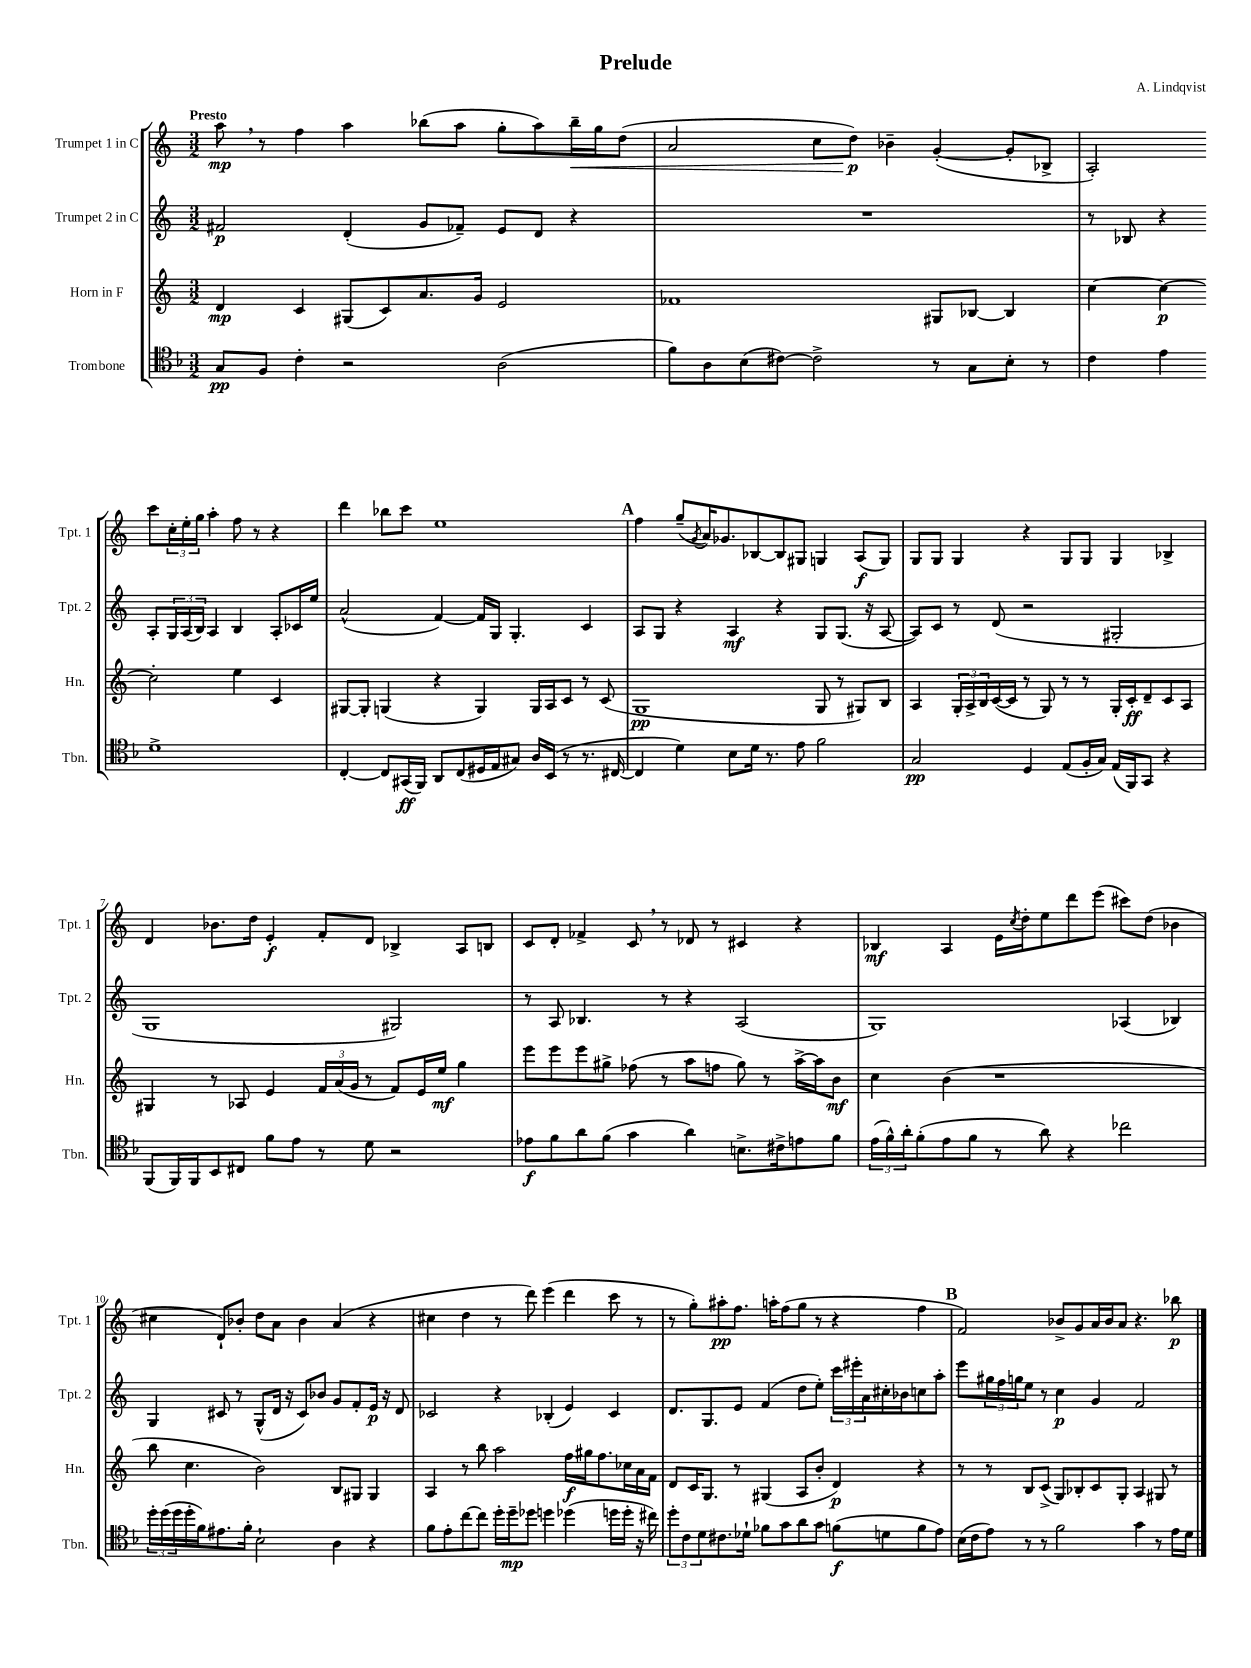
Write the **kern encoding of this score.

**kern	**kern	**kern	**kern
*staff4	*staff3	*staff2	*staff1
*clefC4	*clefG2	*clefG2	*clefG2
*k[b-]	*k[]	*k[]	*k[]
*M3/2	*M3/2	*M3/2	*M3/2
8G	4d	2f#	8aa
8F	.	.	8r
4c'	4c	.	4ff
2r	(8G#	(4d'	4aa
.	8c)	.	.
.	8.a	8g	(8bb-
.	.	8f-~)	8aa
.	16g	.	.
(2A	2e	8e	8gg'
.	.	8d	8aa)
.	.	4r	16bb-~
.	.	.	16gg
.	.	.	(8dd
=	=	=	=
8f)	1f-	1.r	2a
8A	.	.	.
(8B-	.	.	.
[8c#)	.	.	.
2c#^]	.	.	8cc
.	.	.	8dd)
.	.	.	4b-~
8r	8G#	.	([4g'
8G	[8B-	.	.
8B-'	4B-]	.	8g']
8r	.	.	8B-^
=	=	=	=
4c	[4cc	8r	2A')
.	.	8B-	.
4e	4cc_	4r	.
1d^	2cc']	8A'	8ccc
.	.	24G	24cc'
.	.	(24A	24ee'
.	.	24B-)	24gg
.	.	4A	4aa'
.	4ee	4B-	8ff
.	.	.	8r
.	4c	8A'	4r
.	.	16c-	.
.	.	16ee	.
=	=	=	=
[4C'	[8G#	(2a^^	4ddd
.	8G#']	.	.
8C]	(4G	.	8bb-
(16GG#	.	.	8ccc
16FF)	.	.	.
8AA	4r	[4f)	1ee
(8C	.	.	.
16D#	4G)	16f]	.
16E	.	16G	.
8G#)	.	4.G'	.
16A	16G	.	.
(16BB-	16A	.	.
8r	8c	.	.
8.r	8r	4c	.
.	(8c	.	.
[16C#	.	.	.
=	=	=	=
4C#]	1G	8A	4ff
.	.	8G	.
4d)	.	4r	(8gg~
.	.	.	8qg
.	.	.	16a)
.	.	.	8.g-
8B-	.	4A	.
16d	.	.	[8B-
8.r	.	.	.
.	.	4r	8B-]
8e	.	.	8G#
2f	8G	8G	4G
.	8r	(8.G	.
.	8G#)	.	(8A
.	.	16r	.
.	8B	[8A	8G)
=	=	=	=
2G	4A	8A])	8G
.	.	8c	8G
.	24G'	8r	4G
.	24A^	.	.
.	24B	.	.
.	([16c	(8d	.
.	16c]	.	.
4D	8r	2r	4r
.	8G)	.	.
(8E	8r	.	8G
16F'	8r	.	8G
16G)	.	.	.
(16E	16G'	2G#'	4G
16FF)	16c'	.	.
8GG	8d~	.	.
4r	8c	.	4B-^
.	8A	.	.
=	=	=	=
(8FF	4G#	1G	4d
16FF)	.	.	.
16FF	.	.	.
8BB-	8r	.	8.b-
8C#	8A-	.	.
.	.	.	16dd
8f	4e	.	4e'
8e	.	.	.
8r	24f	.	8f'
.	(24a	.	.
.	24g	.	.
8d	8r	.	8d
2r	8f)	2G#)	4B-^
.	16e	.	.
.	16ee	.	.
.	4gg	.	8A
.	.	.	8B
=	=	=	=
8e-	8eee	8r	8c
8f	8eee	8A	8d'
8a	8eee	4.B-	4f-^
(8f	8gg#^	.	.
4g	(8ff-	.	8c
.	8r	8r	8r
4a)	8aa	4r	8d-
.	8ff	.	8r
8.B^	8gg#)	(2A	4c#
.	8r	.	.
16c#^	.	.	.
8e	[16aa^	.	4r
.	16aa]	.	.
8f	8b	.	.
=	=	=	=
(24e	4cc	1G)	4B-
24f^^)	.	.	.
24a'	.	.	.
(8f'	.	.	.
8e	(4b	.	4A
8f	.	.	.
8r	1r	.	16e
.	.	.	8qcc
.	.	.	16dd'
8a)	.	.	8ee
4r	.	.	8ddd
.	.	.	(8eee
2cc-	.	(4A-	8ccc#)
.	.	.	(8dd
.	.	4B-)	4b-
=	=	=	=
24dd'	8bb	4G	4cc#
(24dd	.	.	.
24dd	.	.	.
16dd'	4.cc	.	.
16f)	.	.	.
8.e#	.	8c#	8d`)
.	.	8r	8b-'
16f'	.	.	.
2B-`	2b)	(8G^^	8dd
.	.	16d	8a
.	.	16r	.
.	.	8c#)	4b-
.	.	8b-	.
4A	8B	8g	(4a
.	8G#	8f'	.
4r	4G#	16e	4r
.	.	16r	.
.	.	8d	.
=	=	=	=
8f	4A	2c-	4cc#
8e'	.	.	.
[8cc	8r	.	4dd
8cc]	8bb	.	.
16dd'	2aa	4r	8r
16dd~	.	.	.
8dd-	.	.	8ddd)
4dd	.	(4B-'	(4eee
(4dd-	16ff	4e)	4ddd
.	16gg#	.	.
.	8.ff	.	.
16dd	.	4c-	8ccc
16dd'	16cc-	.	.
16r	16a	.	8r
16cc#)	16f	.	.
=	=	=	=
12dd'	8d	8.d	8r
12c	.	.	.
.	16c	.	8gg')
12d	.	.	.
.	8.G	8.G	.
8.c#	.	.	8aa#'
.	8r	8e	8.ff
16d-`	.	.	.
8f-	(4G#	(4f	.
.	.	.	16aa'
8g	.	.	(8ff
8a	8A	8dd	8gg
8g	8b'	8ee')	8r
(8f	4d)	24ccc	4r
.	.	24eee#'	.
.	.	24a	.
8d	.	16cc#'	.
.	.	16b-	.
8f	4r	8cc	4ff
8e)	.	8aa'	.
=	=	=	=
(16B-	8r	8eee	2f)
16c	.	.	.
8e)	8r	24gg#	.
.	.	24ff	.
.	.	24gg	.
8r	8B	8ee	.
8r	(8c^	8r	.
2f	8G)	4cc	8b-^
.	8B-'	.	8g
.	8c	4g	16a
.	.	.	16b-
.	8G'	.	8a
4g	4A	2f	4.r
8r	8G#	.	.
16e	8r	.	8bb-
16d	.	.	.
==	==	==	==
*-	*-	*-	*-
